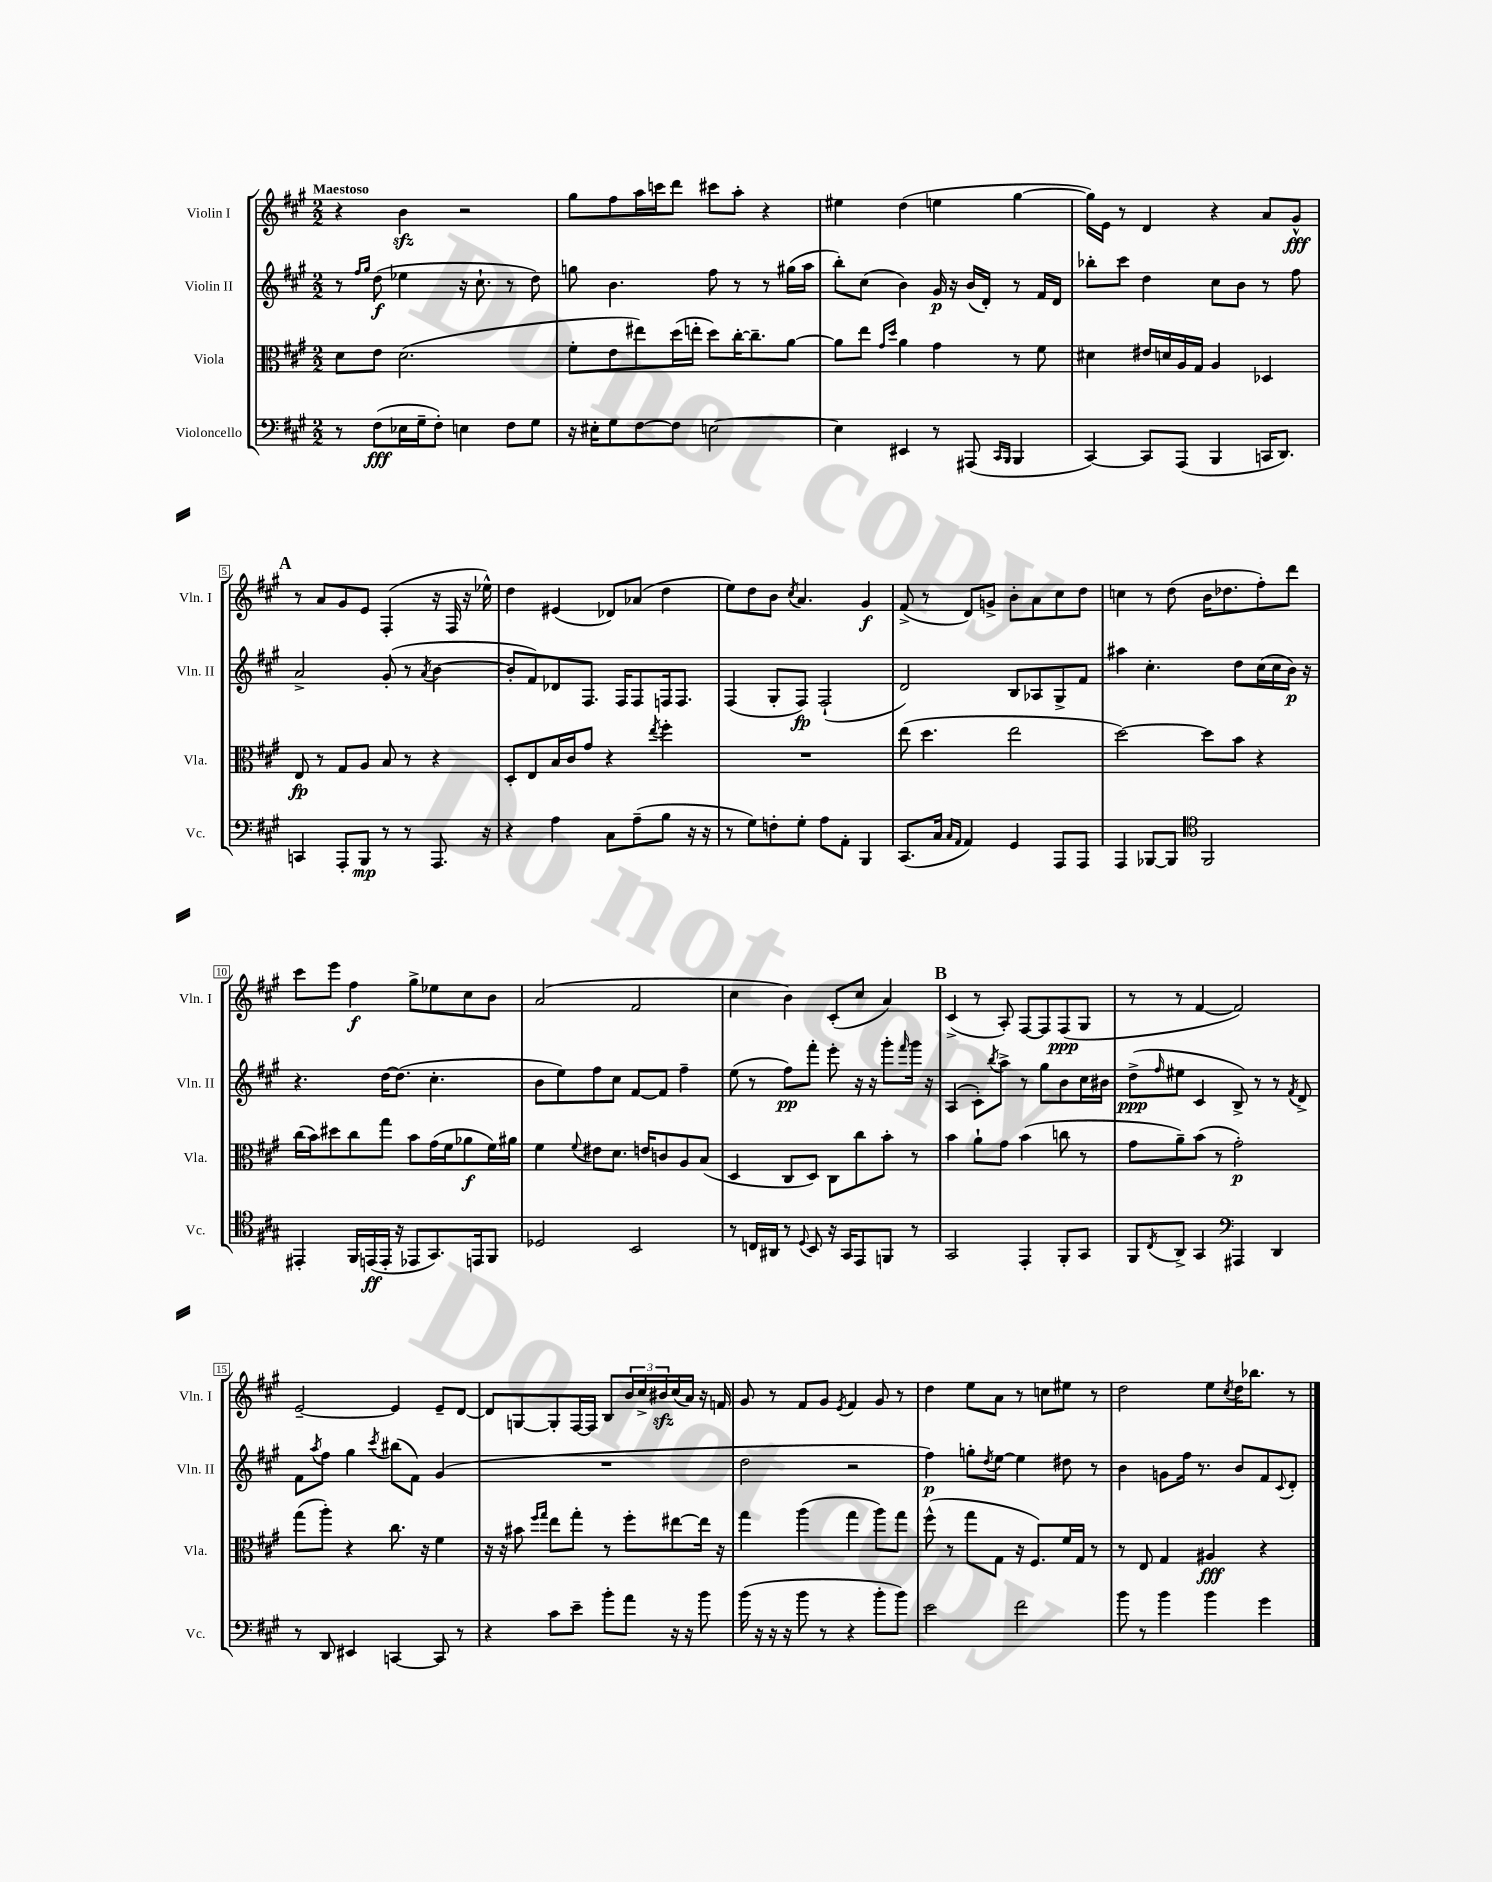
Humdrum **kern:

**kern	**kern	**kern	**kern
*staff4	*staff3	*staff2	*staff1
*clefF4	*clefC3	*clefG2	*clefG2
*k[f#c#g#]	*k[f#c#g#]	*k[f#c#g#]	*k[f#c#g#]
*M2/2	*M2/2	*M2/2	*M2/2
8r	8d	8r	4r
.	.	16qqff#	.
.	.	16qqgg#	.
(8F#	8e	(8dd	.
16E-	(2.d	4ee-	4b
16G#~	.	.	.
8F#')	.	.	.
4E	.	16r	2r
.	.	8.cc#`	.
8F#	.	8r	.
8G#	.	8dd)	.
=	=	=	=
16r	8f#'	8gg	8gg#
16E#'	.	.	.
8G#	8e	4.b	8ff#
[8F#	8ee#)	.	16aa
.	.	.	16ccc
8F#]	(16dd	.	8ddd
.	16ee'	.	.
[2E	8dd)	8ff#	8ccc#
.	[16cc#'	8r	8aa'
.	8.cc#~]	.	.
.	.	8r	4r
.	[8a	(16gg#	.
.	.	16aa	.
=	=	=	=
4E]	8a]	8bb')	4ee#
.	8ee	(8cc#	.
.	16qqg#	.	.
.	16qqdd	.	.
4EE#	4a	4b)	(4dd
8r	4g#	16g#	4ee
.	.	16r	.
(8AAA#	.	(16b	.
.	.	16d')	.
16qqCC#	.	.	.
16qqBBB	.	.	.
4BBB	8r	8r	[4gg#
.	8f#	16f#	.
.	.	16d	.
=	=	=	=
[4CC#)	4d#	8bb-'	16gg#])
.	.	.	16e
.	.	8ccc#	8r
8CC#]	16e#	4dd	4d
.	16d	.	.
(8AAA	16A	.	.
.	16G#	.	.
4BBB	4A	8cc#	4r
.	.	8b	.
16CC	4D-	8r	8a
8.DD)	.	.	.
.	.	8ff#	8g#^^
=	=	=	=
4CC	8E	2a^	8r
.	8r	.	8a
8AAA'	8G#	.	8g#
8BBB	8A	.	8e
8r	8B	(8g#'	(4F#'
8r	8r	8r	.
.	.	8qa	.
8.AAA	4r	[4b	16r
.	.	.	16F#
.	.	.	16r
16r	.	.	16ee-^^)
=	=	=	=
4r	8D'	8b']	4dd
.	8E	8f#)	.
4A	16B	8d-	(4e#
.	16c#	.	.
.	8g#	8.F#	.
8C#	4r	.	8d-)
.	.	16F#	.
(8A~	.	8F#	(8a-
.	8qee	.	.
8B	4ff#'	16F	4dd
.	.	8.F	.
16r	.	.	.
16r	.	.	.
=	=	=	=
8r	1r	(4F#	8ee)
8G#)	.	.	8dd
8F'	.	8G#'	8b
.	.	.	8qcc#
8G#'	.	8F#)	4.a
8A	.	(2F#`	.
8AA'	.	.	.
4BBB	.	.	4g#
=	=	=	=
(8.CC#	(8ee	2d)	(8f#^
.	4.dd	.	8r
16C#	.	.	.
16qqC#	.	.	.
16qqAA	.	.	.
4AA)	.	.	8d)
.	.	.	8g^
4GG#	2ee	8B	8b'
.	.	8A-	8a
8AAA	.	8G#^	8cc#
8AAA	.	8f#	8dd
=	=	=	=
4AAA	[2dd)	4aa#	4cc
[8BBB-	.	4.cc#'	8r
8BBB-]	.	.	(8dd
*clefC4	*	*	*
2FF#	8dd]	.	16b
.	.	.	8.dd-
.	8b	8dd	.
.	4r	(16cc#	8ff#')
.	.	16cc#	.
.	.	16b)	8ddd
.	.	16r	.
=	=	=	=
4EE#'	(16cc#	4.r	8ccc#
.	16b)	.	.
.	8dd#	.	8eee
16FF#	8cc#	.	4ff#
(16EE	.	.	.
16EE'	8gg#	[16dd	.
16r	.	(8.dd]	.
8EE-	8b	.	8gg#^
8.GG#)	(16g#	4.cc#'	8ee-
.	16f#	.	.
.	8a-	.	8cc#
16EE	.	.	.
8FF#	16f#)	.	8b
.	16a#	.	.
=	=	=	=
2D-	4f#	8b	(2a
.	.	8ee)	.
.	8qqf#	.	.
.	8e#	8ff#	.
.	8.d	8cc#	.
2BB	.	[8f#	2f#
.	16e	.	.
.	8c	8f#]	.
.	8A	4ff#~	.
.	(8B	.	.
=	=	=	=
8r	4D	(8ee	4cc#
16C	.	8r	.
16AA#	.	.	.
8r	8C#	8ff#)	4b)
8qqD	.	.	.
8BB	8D)	8fff#'	.
16r	8C#	8eee'	(8c#'
16GG#	.	.	.
8EE	8cc#	16r	8cc#
.	.	16r	.
8FF	8b'	8ggg#'	4a)
.	.	16qqfff#	.
8r	8r	16ggg#	.
.	.	16r	.
=	=	=	=
2GG#	4b	(4A	(4c#^
.	8a`	8c#')	8r
.	.	8qbb	.
.	8g#	8aa^	8A')
4EE'	(4b	8r	[8F#
.	.	8gg#	8F#]
8FF#'	8cc	8b	(8F#
8GG#	8r	16cc#	8G#
.	.	16b#	.
=	=	=	=
8FF#	8g#	(8dd^	8r
8qC#	.	16qqff#	.
8AA^	8a~)	8ee#	8r
4GG#	(8b	4c#	[4f#
.	8r	.	.
*clefF4	*	*	*
4AAA#	2g#')	8B^)	2f#])
.	.	8r	.
4DD	.	8r	.
.	.	8qf#	.
.	.	8d^	.
=	=	=	=
8r	(8gg#	8f#	[2e~
.	.	8qaa	.
8DD	8aa')	8ff#	.
4EE#	4r	4gg#	.
.	.	8qccc#	.
[4CC	8.cc#	(8bb#	4e]
.	.	8f#)	.
.	16r	.	.
8CC]	4f#	(4g#	8e~
8r	.	.	[8d
=	=	=	=
4r	16r	1r	8d]
.	16r	.	.
.	8b#	.	[8G
.	16qqff#	.	.
.	16qqgg#	.	.
8c#	8ee	.	8G']
8e~	8gg#'	.	[16F#
.	.	.	16F#]
8b'	8r	.	8B
8a	8ff#'	.	24b
.	.	.	24cc#^
.	.	.	24b#
16r	[8ee#	.	(16cc#
16r	.	.	16a)
8b	16ee#]	.	16r
.	16r	.	16f
=	=	=	=
(16b	4gg#	2dd	8g#
16r	.	.	.
16r	.	.	8r
16r	.	.	.
8b	(4aa	.	8f#
8r	.	.	8g#
.	.	.	8qe
4r	4gg#	2r	4f#
8b'	8aa)	.	8g#
8b)	8gg#	.	8r
=	=	=	=
2e	(8ff#^^	4ff#)	4dd
.	8r	.	.
.	8gg#	8gg'	8ee
.	.	8qdd	.
.	8G#	[8ee	8a
2f#	16r	4ee]	8r
.	8.F#)	.	.
.	.	.	8cc
.	16f#	8dd#	8ee#
.	16G#	.	.
.	8r	8r	8r
=	=	=	=
8b	8r	4b	2dd
8r	8E	.	.
4b	4G#	8g	.
.	.	16ff#	.
.	.	8.r	.
4b	4A#	.	8ee
.	.	.	8qcc#
.	.	8b	16dd
.	.	.	8.bb-
4g#	4r	8f#	.
.	.	8qqc#	.
.	.	8d'	8r
==	==	==	==
*-	*-	*-	*-
